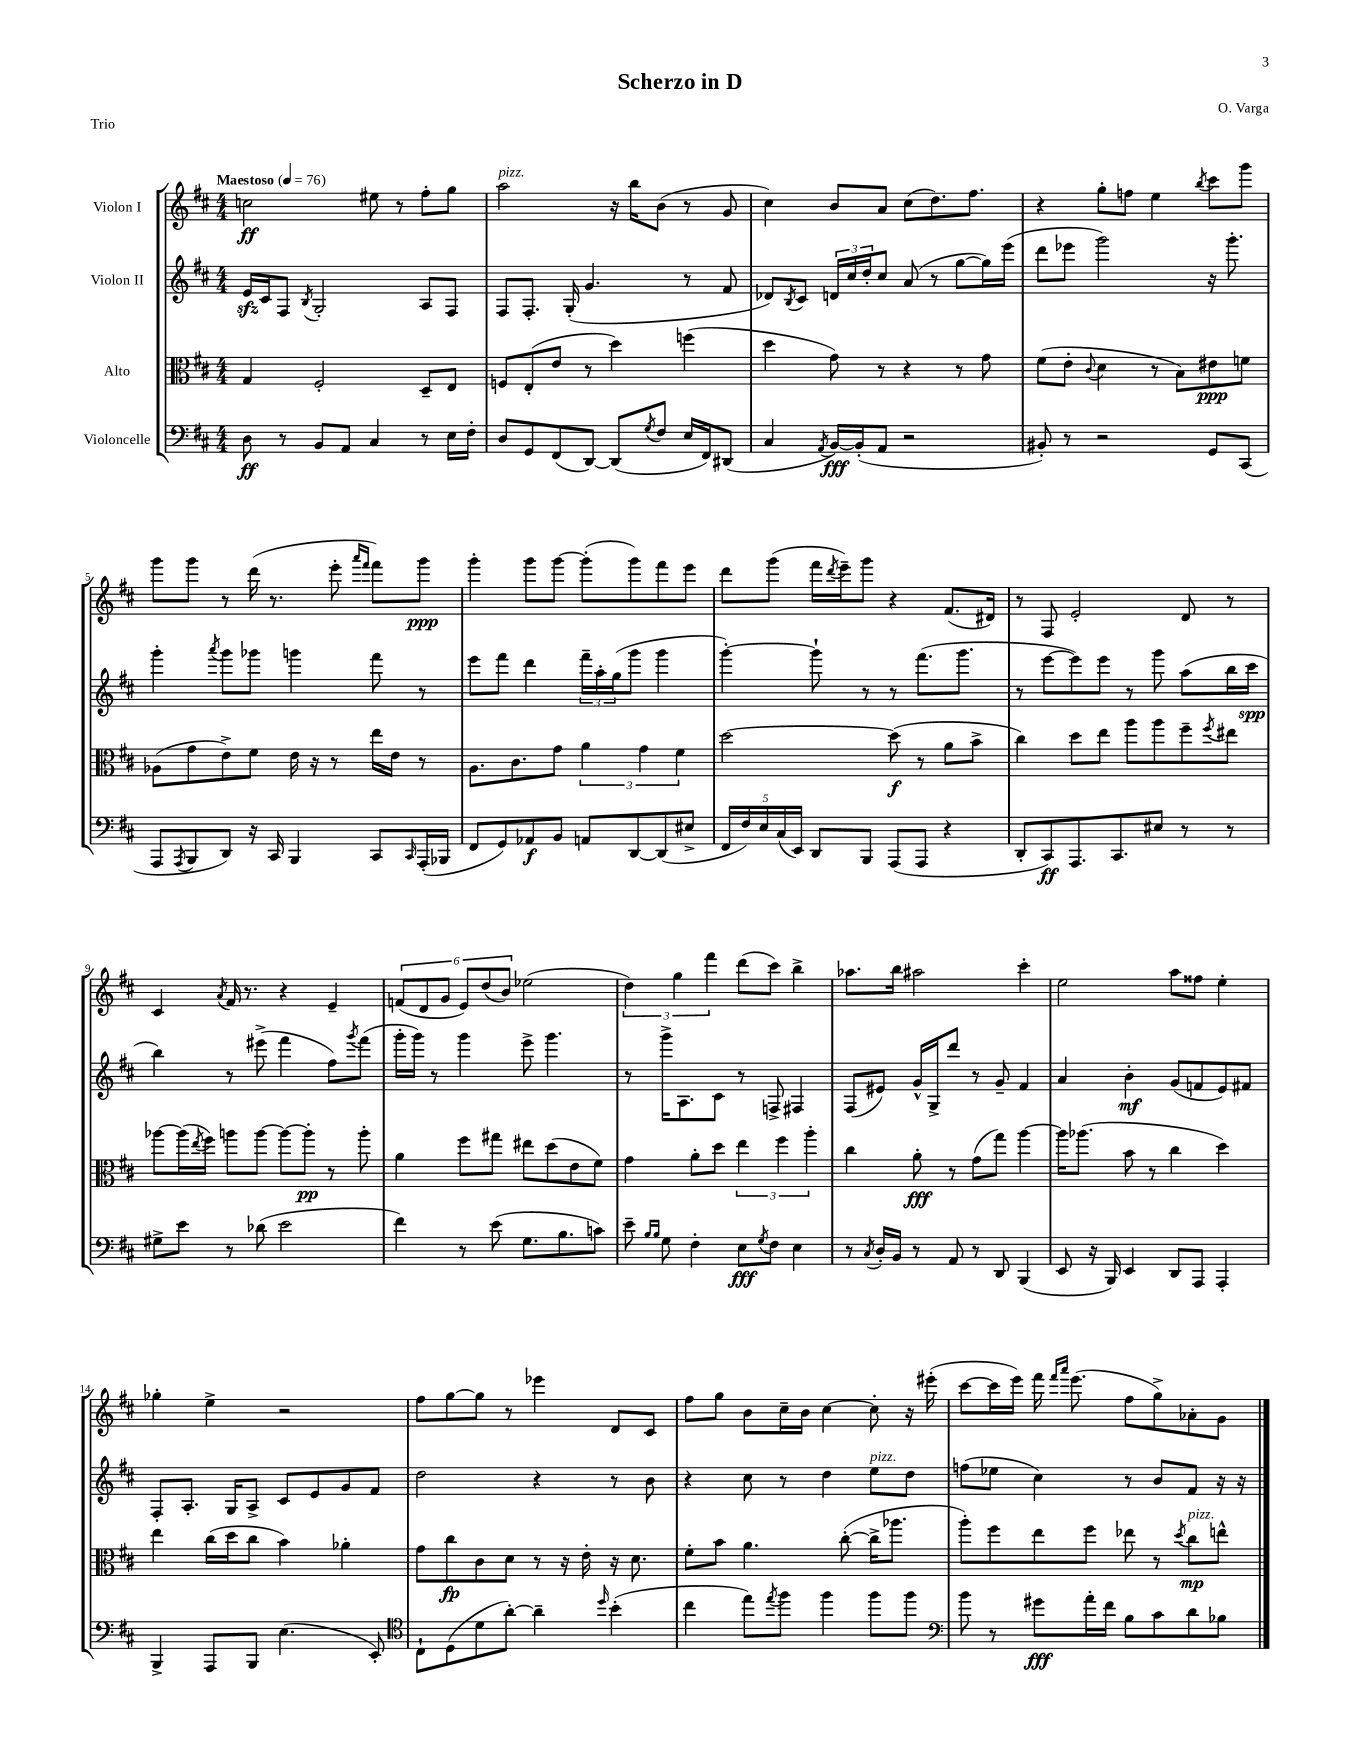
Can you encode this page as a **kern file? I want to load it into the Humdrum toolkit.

**kern	**kern	**kern	**kern
*staff4	*staff3	*staff2	*staff1
*clefF4	*clefC3	*clefG2	*clefG2
*k[f#c#]	*k[f#c#]	*k[f#c#]	*k[f#c#]
*M4/4	*M4/4	*M4/4	*M4/4
*MM76	*MM76	*MM76	*MM76
8D	4G	16e	2cc
.	.	16c#	.
8r	.	8F#	.
.	.	8qB	.
8BB	2F#'	2G'	.
8AA	.	.	.
4C#	.	.	8ee#
.	.	.	8r
8r	8D~	8A	8ff#'
16E	8E	8F#	8gg
16F#'	.	.	.
=	=	=	=
8D	8F	8F#	2aa
8GG	(8E'	8.F#'	.
(8FF#	8e	.	.
.	.	(16G'	.
[8DD)	8r	4.g	.
(8DD]	4dd)	.	16r
.	.	.	16bb
8qG	.	.	.
8F#	.	.	(8b
16E	(4ff	8r	8r
16FF#)	.	.	.
(8DD#	.	8f#	8g
=	=	=	=
4C#	4dd	8d-)	4cc#)
.	.	8qB	.
.	.	8c#	.
8qAA	.	.	.
[16BB)	8g)	24d	8b
.	.	24cc#	.
(16BB']	.	.	.
.	.	24dd'	.
8AA	8r	8cc#	8a
2r	4r	(8a	(8cc#
.	.	8r	8.dd)
.	8r	[8gg	.
.	.	.	8.ff#
.	8g	16gg])	.
.	.	(16eee	.
=	=	=	=
8BB#')	(8f#	8ddd	4r
8r	8e'	8eee-	.
.	8qqc#	.	.
2r	4d	2ggg)	8gg'
.	.	.	8ff
.	8r	.	4ee
.	8B)	.	.
.	.	.	8qbb
8GG	8e#	16r	8ccc#
.	.	8.ggg'	.
(8CC#	8f	.	8ggg
=	=	=	=
8AAA	(8A-	4ggg'	8ggg
8qAAA	.	.	.
8BBB	8g	.	8ggg
.	.	8qaaa	.
8DD)	8e^)	8ggg	8r
16r	8f#	8ggg-	(16ddd
16CC#	.	.	8.r
4BBB	16e	4ggg	.
.	16r	.	.
.	8r	.	8eee'
.	.	.	16qqaaa
.	.	.	16qqfff#
8CC#	16ee	8fff#	8fff#)
.	16e	.	.
16qqCC#	.	.	.
(16AAA'	8r	8r	8ggg
16BBB-	.	.	.
=	=	=	=
8FF#	8.A	8eee	4ggg'
8GG)	.	8fff#	.
.	8.c#	.	.
8AA-	.	4ddd	8ggg
8BB	8g	.	[8ggg
8AA	6a	24fff#~	(8ggg']
.	.	24aa'	.
.	.	(24gg	.
[8DD	.	8ggg	8ggg)
.	6g	.	.
(8DD]	.	4ggg	8fff#
.	6f#	.	.
8E#^	.	.	8eee
=	=	=	=
20FF#	[2dd	[4ggg')	8ddd
20F#)	.	.	.
20E	.	.	.
.	.	.	(8ggg
(20C#	.	.	.
20EE)	.	.	.
8DD	.	8ggg`]	16fff#
.	.	.	8qddd
.	.	.	16eee~)
8BBB	.	8r	8ggg
(8AAA	(8dd]	8r	4r
8AAA	8r	(8.fff#	.
4r	8a	.	(8.f#
.	.	8.ggg	.
.	8b^	.	.
.	.	.	16d#)
=	=	=	=
8DD'	4cc#)	8r	8r
8CC#)	.	[8eee	8F#
8.AAA	8dd	8eee])	2e'
.	8ee	8eee	.
8.CC#	.	.	.
.	8aa	8r	.
8E#	8aa	8ggg	.
8r	8ff#~	(8aa	8d
.	8qff#	.	.
8r	8ee#	16bb	8r
.	.	16ccc#	.
=	=	=	=
8G#^	[8aa-	4bb)	4c#
8e	(16aa-]	.	.
.	8qee	.	.
.	16ff#)	.	.
.	.	.	8qa
8r	8aa	8r	16f#
.	.	.	8.r
(8d-	[8aa	(8eee#^	.
2e	8aa_	4fff#	4r
.	8aa']	.	.
.	8r	8ff#)	4e~
.	.	8qggg	.
.	8aa'	(8fff#	.
=	=	=	=
4f#)	4a	16ggg'	(12f
.	.	16ggg)	.
.	.	.	12d
.	.	8r	.
.	.	.	12g
8r	8ff#	4ggg	12e)
.	.	.	(12dd
(8e	8gg#	.	.
.	.	.	12b)
8.G	8ee#	8eee^	(2ee-
.	(8dd	4.ggg	.
8.B	.	.	.
.	8e	.	.
8c)	8f#)	.	.
=	=	=	=
8e~	4g	8r	6dd)
16qqB	.	.	.
16qqB	.	.	.
8G	.	16ggg^	.
.	.	.	6gg
.	.	8.A	.
4F#'	8a'	.	.
.	.	.	6fff#
.	8dd	8c#	.
8E	6ee	8r	(8ddd
8qG	.	.	.
8F#	.	8F^	8ccc#)
.	6ff#	.	.
4E	.	4F#	4bb^
.	6aa'	.	.
=	=	=	=
8r	4cc#	(8F#	8.aa-
8qC#	.	.	.
16D'	.	8e#)	.
16BB	.	.	16bb
8r	8a'	16g^^	2aa#
.	.	16G^	.
8AA	8r	8ddd	.
8r	(8g	8r	.
8DD	8gg)	8g~	.
(4BBB	[4aa	4f#	4ccc#'
=	=	=	=
8EE	16aa]	4a	2ee
.	(8.aa-	.	.
16r	.	.	.
16BBB)	.	.	.
4EE	8b	4b'	.
.	8r	.	.
8DD	4cc#	(8g	8aa
8AAA	.	8f	8ff##
4AAA'	4dd)	8e)	4ee'
.	.	8f#	.
=	=	=	=
4BBB^	4ee	8F#'	4gg-'
.	.	8.A'	.
8AAA	(16cc#	.	4ee^
.	16dd	16G	.
8BBB	8cc#	8A^	.
(4.E	4b)	8c#	2r
.	.	8e	.
.	4a-'	8g	.
8EE')	.	8f#	.
=	=	=	=
*clefC4	*	*	*
8C#`	8g	2dd	8ff#
(8D	8cc#	.	[8gg
8d	8c#	.	8gg]
[8a')	8d	.	8r
4a~]	8r	4r	4eee-
.	16r	.	.
.	16e'	.	.
16qqdd	.	.	.
(4b'	16r	8r	8d
.	8.d	.	.
.	.	8b	8c#
=	=	=	=
4cc#	8f#'	4r	8ff#
.	8b	.	8gg
8ee)	4.a	8cc#	8b
8qee	.	.	.
8ff#	.	8r	16cc#~
.	.	.	16b
4ff#	.	4dd	[4cc#
.	([8cc#'	.	.
8ff#	16cc#^]	8ee	8cc#']
.	8.aa-	.	.
8ff#	.	8dd	16r
.	.	.	(16eee#'
=	=	=	=
*clefF4	*	*	*
8b	8aa')	(8ff	[8ccc#
8r	8ff#	8ee-	16ccc#]
.	.	.	16eee)
8g#	8ee	4cc#)	16fff#
.	.	.	16qqfff#
.	.	.	16qqaaa
.	.	.	(8.eee
16a'	8ff#	.	.
16f#	.	.	.
8B	8ee-	8r	8ff#
8c#	8r	8b	8gg^)
.	8qdd	.	.
8d	8cc#	8f#	8a-'
8B-	8ee^^	16r	8g
.	.	16r	.
==	==	==	==
*-	*-	*-	*-
